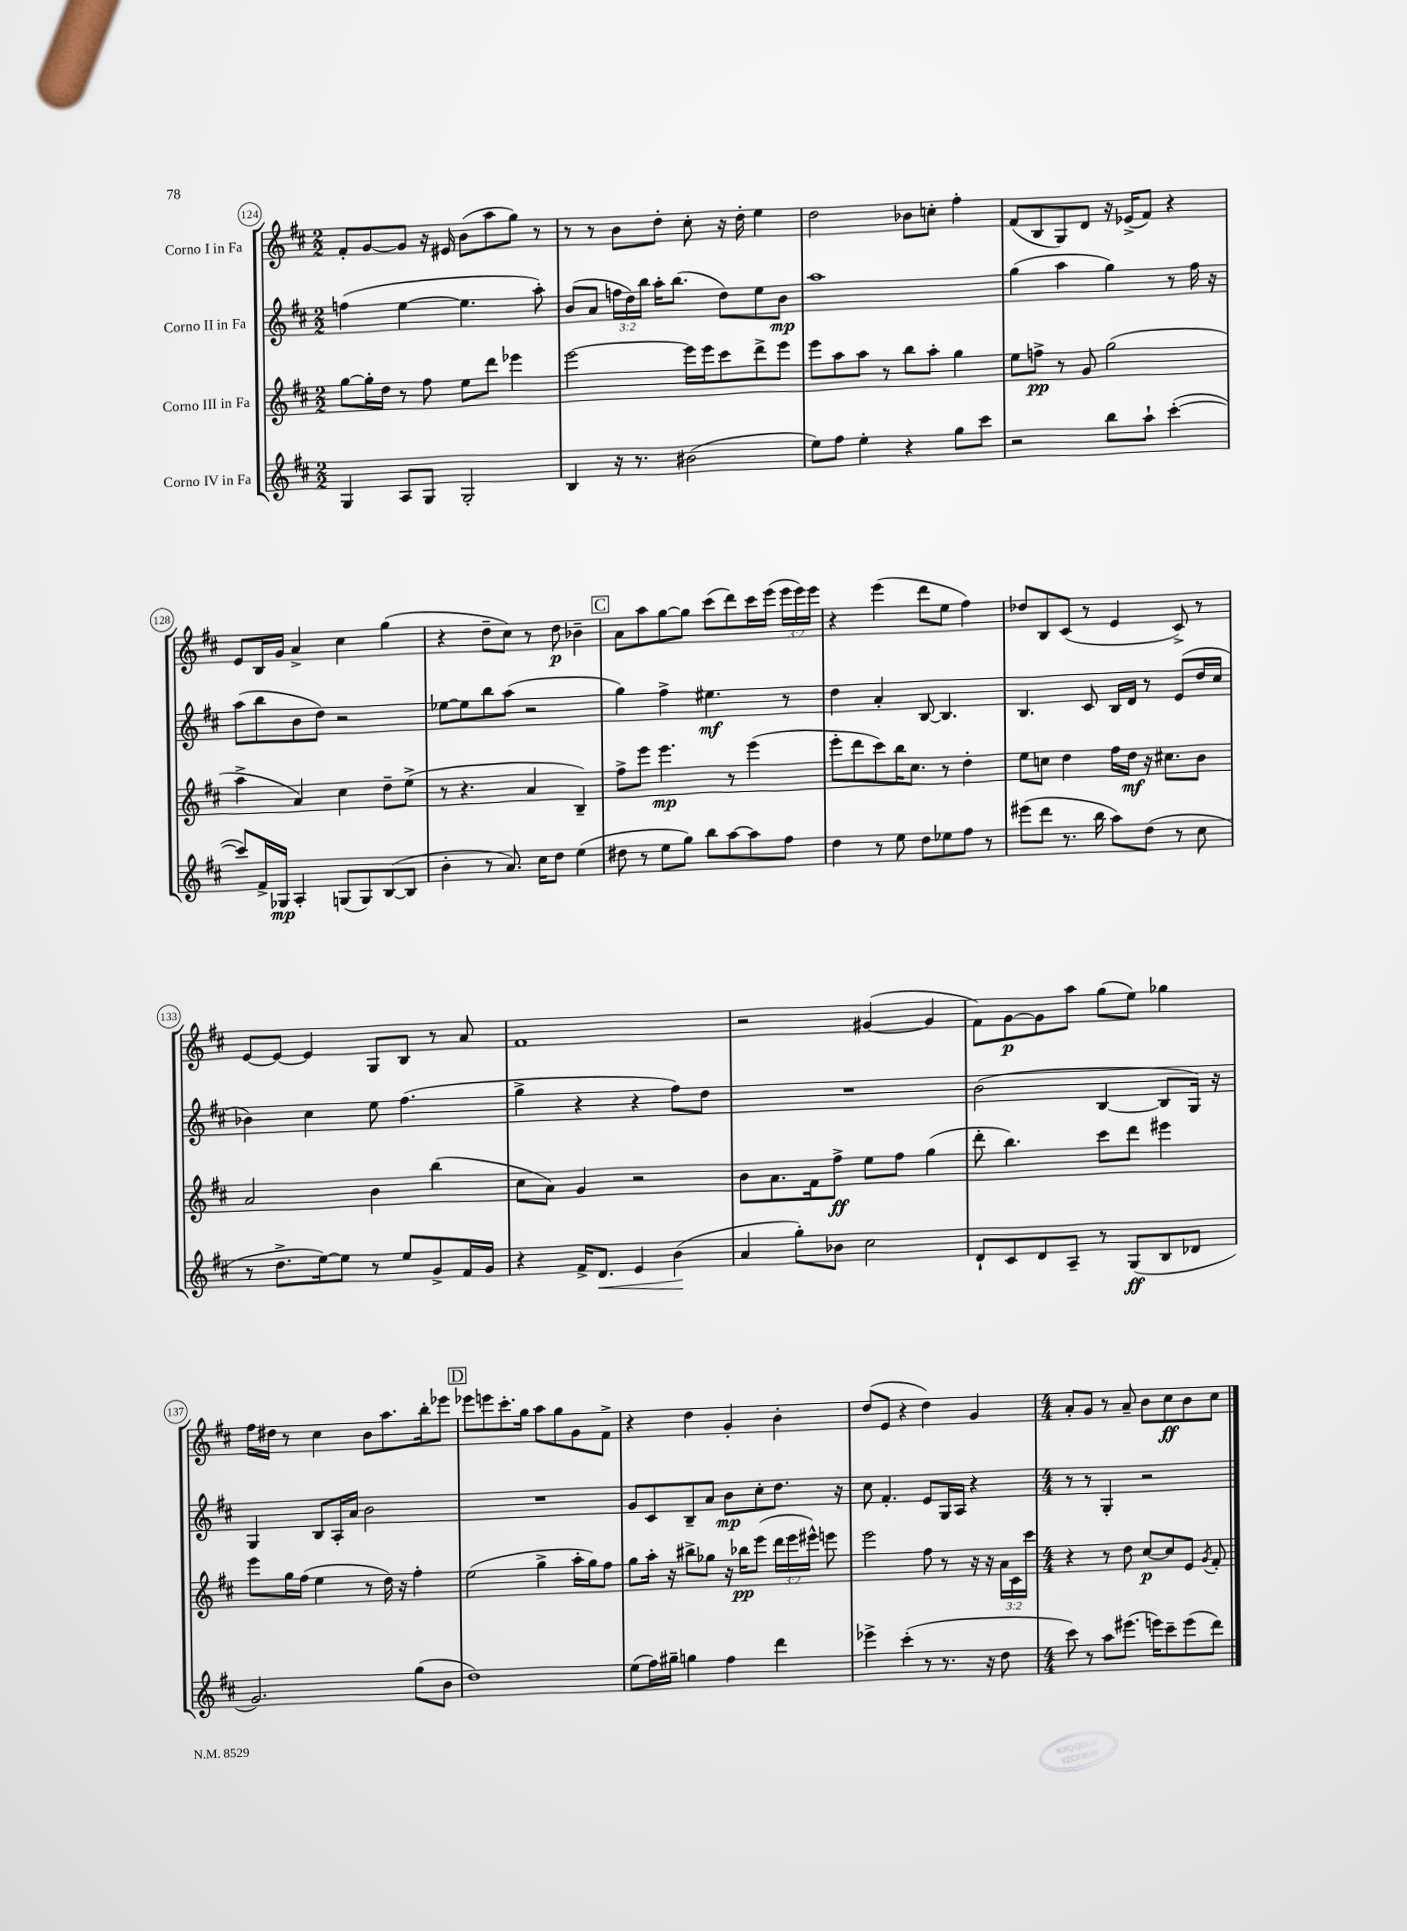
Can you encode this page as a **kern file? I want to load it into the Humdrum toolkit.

**kern	**kern	**kern	**kern
*staff4	*staff3	*staff2	*staff1
*clefG2	*clefG2	*clefG2	*clefG2
*k[f#c#]	*k[f#c#]	*k[f#c#]	*k[f#c#]
*M2/2	*M2/2	*M2/2	*M2/2
4G	[8gg	(4ff	8f#'
.	16gg']	.	[8g
.	16dd	.	.
8A	8r	[4ee	8g]
8G	8ff#	.	16r
.	.	.	16e#
2G'	8ee	4.ee]	(8b
.	8ddd	.	8aa
.	4eee-	.	8gg)
.	.	8aa')	8r
=	=	=	=
4B	[2eee	(8b	8r
.	.	8a	8r
16r	.	24ff	8b
.	.	24dd)	.
8.r	.	.	.
.	.	24bb	.
.	.	16aa'	8dd'
.	.	(8.bb	.
(2b#	16eee]	.	8cc#'
.	16eee	.	.
.	8ccc#	8dd)	16r
.	.	.	16dd'
.	8ddd^	8ee	4ee
.	8eee	8b	.
=	=	=	=
8ee)	8eee	1aa	2dd
8ff#	8aa	.	.
4ee'	8aa	.	.
.	8r	.	.
4r	8bb	.	8b-
.	8aa'	.	8cc'
8gg	4gg	.	4ff#'
8ccc#	.	.	.
=	=	=	=
2r	8ee	(4gg	(8f#
.	8ff^	.	8B
.	8r	4aa	8G)
.	8g	.	8d
8bb	(2gg	4gg)	16r
.	.	.	(16e-^
8aa`	.	.	8f#)
([4ccc#'	.	8r	4r
.	.	16ff#	.
.	.	16r	.
=	=	=	=
8ccc#])	4aa^	(8aa	8e
16f#^	.	8bb	16B
16G-	.	.	16g
4A'	4a)	8b	4a^
.	.	8dd)	.
(8G	4cc#	2r	4cc#
8G)	.	.	.
([8B	8dd~	.	(4gg
8B]	(8ee^	.	.
=	=	=	=
4b'	8r	[8ee-	4r
.	4.r	8ee-]	.
8r	.	8bb	8dd~
8.a)	.	(8aa	8cc#)
.	4a	2r	8r
16cc#	.	.	.
8dd	.	.	8dd
(4ee	4B~)	.	4b-~
=	=	=	=
8dd#	8ff#^	4gg)	8a
8r	8eee	.	8aa
8ee	4.eee	4ff#^	[8gg
8gg)	.	.	8gg]
8bb	.	4.ee#	(8ccc#
[8aa	8r	.	8ddd)
8aa]	(4eee	.	16ccc#
.	.	.	(16eee
8ff#	.	8r	24eee
.	.	.	24eee)
.	.	.	24eee
=	=	=	=
4dd	8eee'	4dd	4r
.	8ddd	.	.
8r	8ccc#)	4a'	(4eee
8ee	16bb	.	.
.	8.cc#	.	.
8dd	.	[8B	8ddd
8ee-	8r	4.B]	8ee
8ff#	4dd'	.	4ff#)
8r	.	.	.
=	=	=	=
(8eee#	8ee	4.B	8dd-
8ddd	8cc	.	8B
8.r	4dd	.	(8c#
.	.	8c#	8r
16bb	.	.	.
8aa)	16ff#	16B	4e
.	16dd	16d	.
(8dd	16r	8r	.
.	8.cc#	.	.
8r	.	(8e	8c#^)
8cc#	8b	16dd	8r
.	.	16cc#	.
=	=	=	=
8r	2a	4b-)	[8e
8.dd^	.	.	8e_
.	.	4cc#	4e]
[16ee)	.	.	.
8ee]	.	.	.
8r	4b	8ee	8G
8ee	.	(4.ff#	8B
8g^	(4bb	.	8r
16f#	.	.	8a
16g	.	.	.
=	=	=	=
4r	8cc#	4gg^	1f#
.	8a)	.	.
16f#^	4g	4r	.
8.d	.	.	.
4e	2r	4r	.
(4b	.	8ff#)	.
.	.	8dd	.
=	=	=	=
4a	8b	1r	2r
.	8.a	.	.
8gg')	.	.	.
.	16f#	.	.
8b-	8ff#^	.	.
2cc#	8ee	.	([4g#
.	8ff#	.	.
.	(4gg	.	4g#]
=	=	=	=
8d`	8ddd'	(2b	8f#)
8c#	4.bb)	.	[8g
8d	.	.	8g]
8A~	.	.	8aa
8r	8ccc#	[4B	(8gg
(8G	8ddd	.	8ee)
8B	4eee#	8B]	4gg-
8d-	.	16G)	.
.	.	16r	.
=	=	=	=
2.g)	8eee	4G	16ff#
.	.	.	16dd#
.	16gg	.	8r
.	(16ff#	.	.
.	4ee	8B	4cc#
.	.	16A'	.
.	.	16a	.
.	8r	2b	8b
.	16dd)	.	8.aa
.	16r	.	.
(8gg	4ff#'	.	.
.	.	.	16bb'
8b	.	.	8eee-
=	=	=	=
1dd)	(2ee	1r	8eee-
.	.	.	8eee
.	.	.	8.ccc#'
.	.	.	16gg
.	4gg^	.	8aa
.	.	.	8gg
.	16aa'	.	8g
.	16gg)	.	.
.	8ff#	.	8f#^
=	=	=	=
(8ee	8gg	8g	4r
16ff#)	16aa'	8c#	.
16gg#~	16r	.	.
4gg	8bb#^	8B~	4dd
.	8gg-	8a	.
4ff#	16r	8b	4g'
.	16bb-	.	.
.	(8eee	8cc#'	.
4ddd	24ddd	8.dd	4b'
.	24eee	.	.
.	24eee#^^)	.	.
.	8eee	.	.
.	.	16r	.
=	=	=	=
4eee-^	2eee	8cc#	(8dd
.	.	4.f#'	8e
(4ccc#'	.	.	4r
8r	8ff#	8e	4dd)
8.r	8r	16G	.
.	.	16A	.
.	16r	4r	4g
16r	16r	.	.
8dd	24a	.	.
.	24c#	.	.
.	24ccc#	.	.
=	=	=	=
*M4/4	*M4/4	*M4/4	*M4/4
8ccc#)	4r	8r	8a'
8r	.	8r	8g
8aa	8r	4G'	8r
(8.eee#	8dd	.	8a~
.	[8cc#	2r	8b
16eee)	.	.	.
8ccc#~	8cc#]	.	8cc#
(8eee	8e	.	8b
.	8qg	.	.
8ddd)	8f#'	.	8cc#
==	==	==	==
*-	*-	*-	*-
